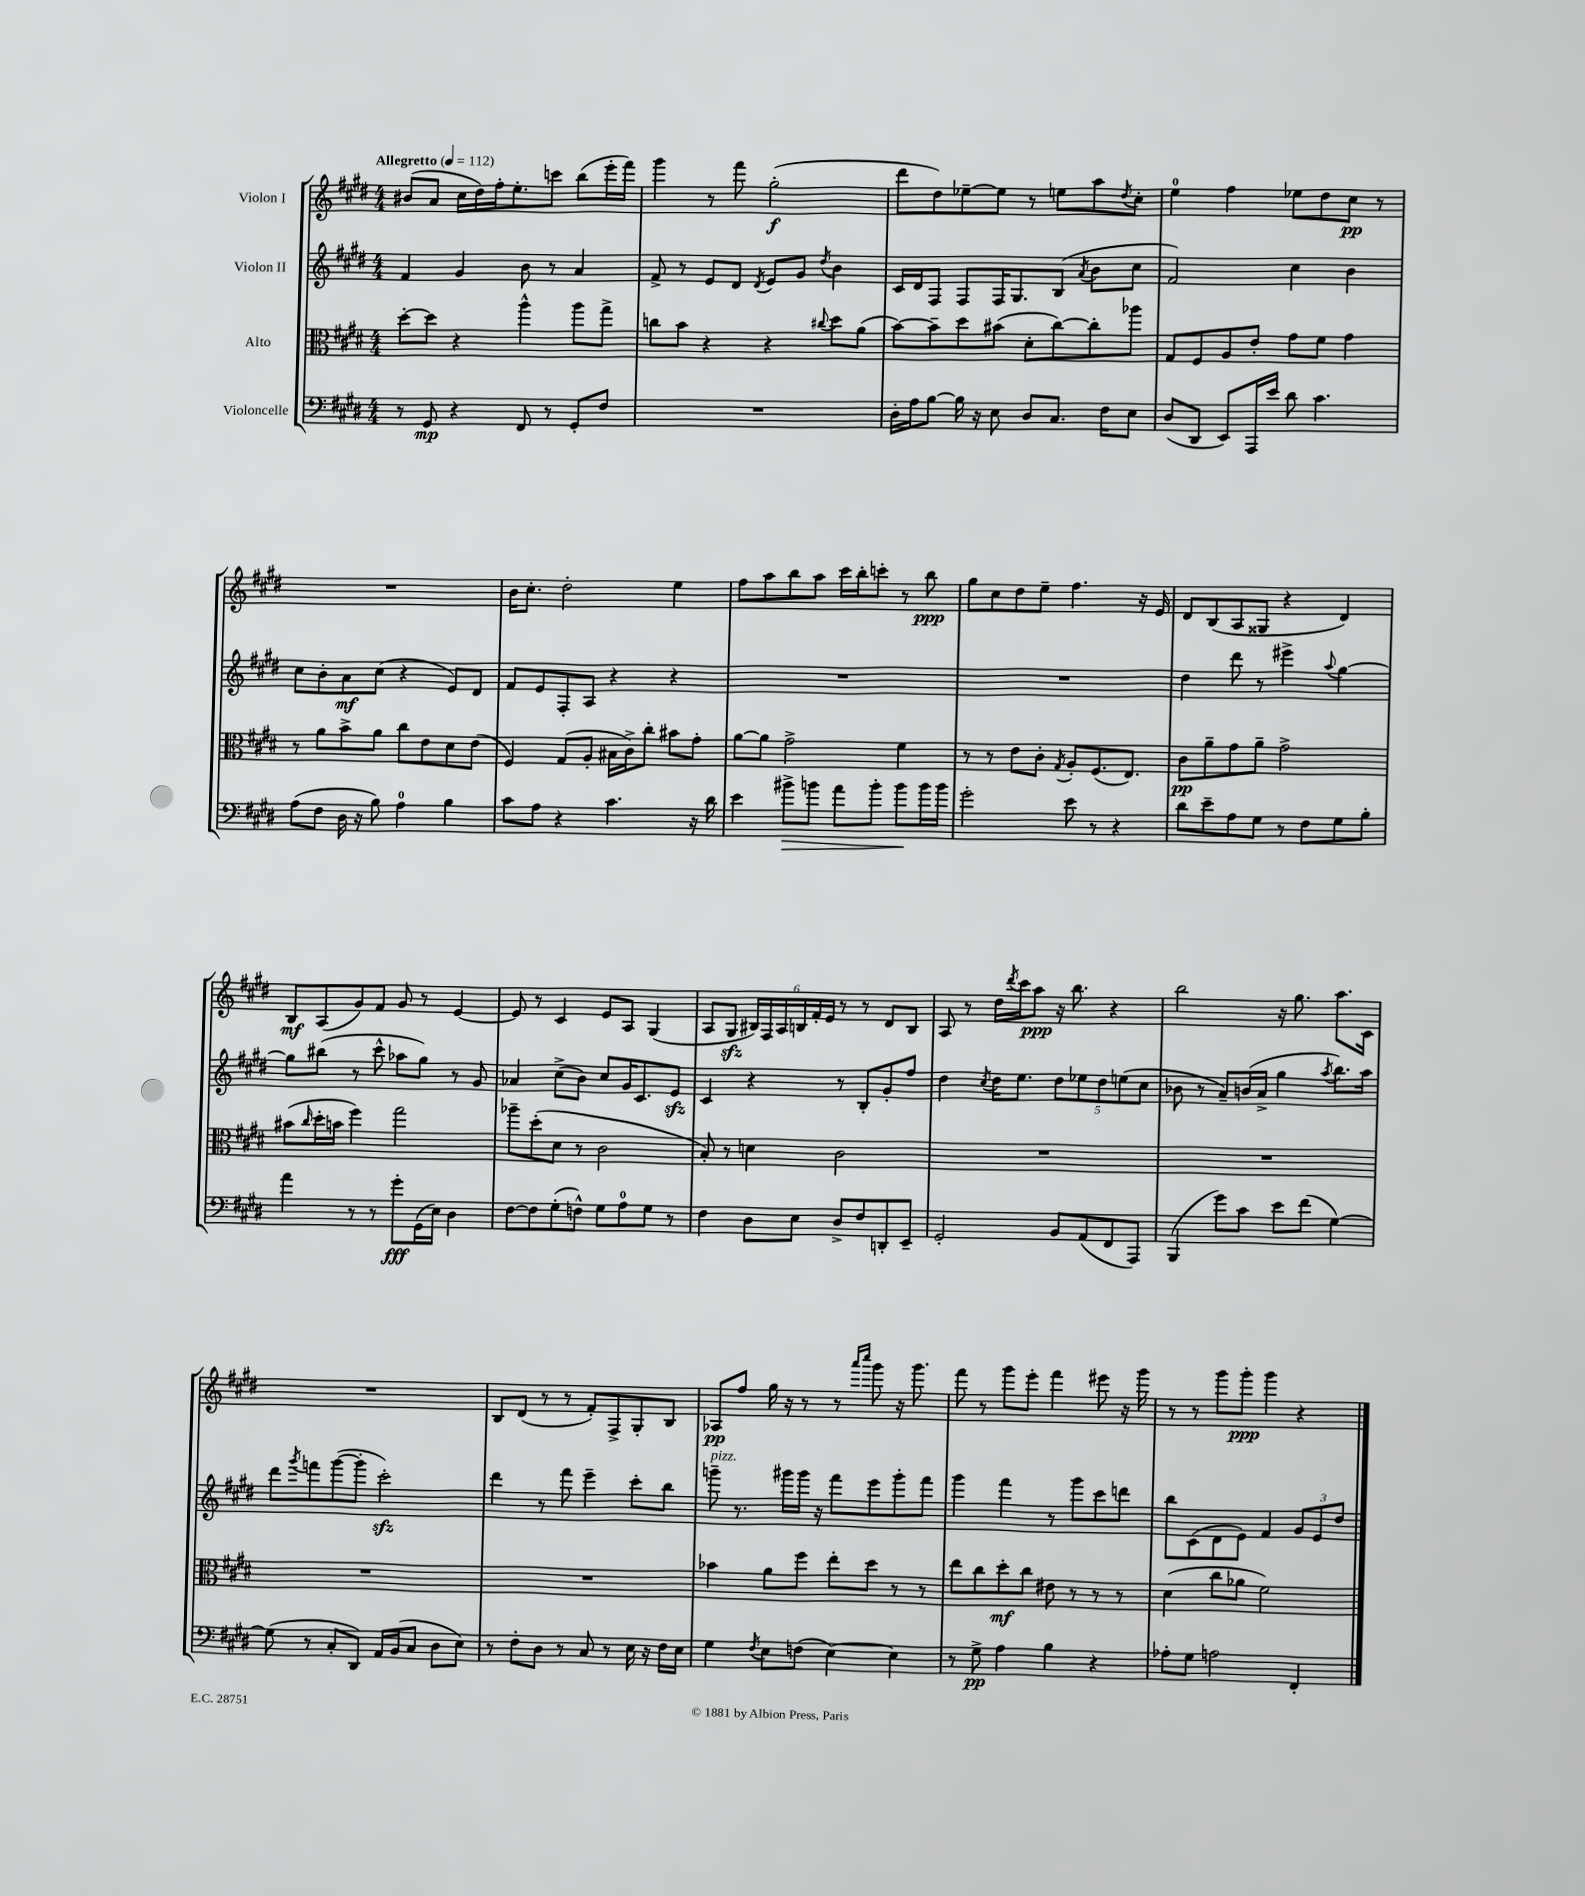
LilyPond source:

<<
\new StaffGroup <<
\new Staff = "s0" \with { instrumentName = "Violon I" } {
    \clef treble \key e \major \numericTimeSignature \time 4/4 \tempo "Allegretto" 4 = 112
    bis'8( a'8 cis''16 dis''16) fis''16-. e''8.-. c'''8 b''8( e'''16-. fis'''16) |
    gis'''4 r8 fis'''8 gis''2-.\f( |
    dis'''8 dis''8) ees''8~-- ees''8 r8 e''8 a''8 \acciaccatura { dis''8 } cis''8-. |
    e''4-0 fis''4 ees''8 dis''8 cis''8\pp r8 |
    R1 |
    b'16 cis''8.-. dis''2-. e''4 |
    fis''8 a''8 b''8 a''8 cis'''16 b''16-. c'''8-. r8 b''8\ppp |
    gis''8 cis''8 dis''8 e''8-- fis''4. r16 e'16 |
    dis'8 b8( a8 gisis8 r4 dis'4) |
    b8\mf a8( gis'8) fis'8 gis'8 r8 e'4~ |
    e'8 r8 cis'4 e'8 a8 gis4( |
    a8 gis8\sfz \tuplet 6/4 { bis16) fis16 a16 b16 fis'16-. e'16 } r8 r8 dis'8 b8 |
    a8 r8 dis''16 \acciaccatura { dis'''8 } cis'''16 a''8\ppp r16 b''8. r4 |
    b''2 r16 gis''8. a''8. cis'16 |
    R1 |
    b8 dis'8( r8 r8 fis'8-.) fis8-> gis8-. b8 |
    aes8\pp fis''8 gis''16 r16 r8 r8 \grace { a'''16 cis''''16 } gis'''8 r16 gis'''8. |
    fis'''8 r8 gis'''8 e'''8-. fis'''4 eis'''8 r16 gis'''16 |
    r8 r8 gis'''8 gis'''8-.\ppp gis'''4 r4 \bar "|." |
}
\new Staff = "s1" \with { instrumentName = "Violon II" } {
    \clef treble \key e \major \numericTimeSignature \time 4/4
    fis'4 gis'4 b'8 r8 a'4 |
    fis'8-> r8 e'8 dis'8 \acciaccatura { dis'8 } e'8 gis'8 \acciaccatura { dis''8 } b'4 |
    cis'16 dis'16 fis8 fis8 fis16 gis8. b8( \acciaccatura { a'8 } b'8 cis''8 |
    fis'2) cis''4 b'4 |
    cis''8 b'8-. a'8\mf cis''8( r4 e'8) dis'8 |
    fis'8 e'8 fis8-. a8 r4 r4 |
    R1 |
    R1 |
    dis''4 dis'''8 r8 eis'''4-> \appoggiatura { a''8 } gis''4~ |
    gis''8 bis''8( r8 cis'''8-^ aes''8 gis''8) r8 gis'8 |
    aes'4 cis''8->( b'8) cis''8 gis'16 cis'8. e'8\sfz |
    cis'4 r4 r8 b8-. gis'8-. fis''8 |
    dis''4 \acciaccatura { cis''8 } dis''16 e''8. \tuplet 5/4 { dis''8 ees''8 dis''8 e''8( cis''8 } |
    bes'8 r8 a'8--) b'16( a'16-> gis''4 \acciaccatura { a''8 } b''8.) a''16 |
    dis'''8 \acciaccatura { gis'''8 } f'''8 gis'''8~( gis'''8-. cis'''2-.\sfz) |
    dis'''4 r8 fis'''8 e'''4-- cis'''8-. b''8 |
    g'''8--^\markup { \italic "pizz." } r8. gis'''16 gis'''16 r16 fis'''8 e'''8 gis'''8-. fis'''8 |
    gis'''4 fis'''4 r8 gis'''8 cis'''8 d'''8 |
    b''8 cis'8( dis'8 e'8) fis'4 \tuplet 3/2 { gis'8 e'8 dis''8 } \bar "|." |
}
\new Staff = "s2" \with { instrumentName = "Alto" } {
    \clef alto \key e \major \numericTimeSignature \time 4/4
    dis''8~-. dis''8 r4 a''4-^ a''8 gis''8-> |
    c''8 b'8 r4 r4 \appoggiatura { cis''8 } dis''8 a'8( |
    b'8~) b'8-- dis''8 bis'8( dis'8-. cis''8~) cis''8-. aes''8 |
    gis8 fis8 a8 e'8-. gis'8 fis'8 gis'4 |
    r8 a'8 b'8-> a'8 cis''8 e'8 dis'8 e'8( |
    fis4) gis8( a8-. bis16 cis'16->) cis''8-. bis'8 gis'8-. |
    a'8~ a'8 gis'2-> fis'4 |
    r8 r8 e'8 cis'8-. \acciaccatura { gis8 } a8-. fis8.( e8.) |
    cis'8\pp a'8-- gis'8 a'8-- gis'2-> |
    bis'8( \grace { cis''16 } dis''16-. b'16 fis''4) gis''2 |
    aes''8-- dis''8-.( dis'8 r8 cis'2 |
    b8-.) r8 d'4 cis'2 |
    R1 |
    R1 |
    R1 |
    R1 |
    bes'4 a'8 fis''8 e''8-. dis''8 r8 r8 |
    e''8 cis''8 dis''8-.\mf cis''8 eis'8 r8 r8 r8 |
    dis'4( cis''8 aes'8 fis'2) \bar "|." |
}
\new Staff = "s3" \with { instrumentName = "Violoncelle" } {
    \clef bass \key e \major \numericTimeSignature \time 4/4
    r8 gis,8\mp r4 fis,8 r8 gis,8-. fis8 |
    R1 |
    dis16-. a16 b8~ b16 r16 e8 dis8 cis8. fis16 e8 |
    dis8( dis,8 e,8) a,,16 e'16 dis'8 cis'4. |
    a8( fis8 dis16 r16 b8) a4-0 b4 |
    cis'8 a8 r4 cis'4. r16 dis'16 |
    e'4 bis'8->\> b'8 a'8 b'8-. b'8\! b'16 b'16 |
    gis'2-. e'8 r8 r4 |
    dis'8 e'8-- a8 gis8 r8 fis8 gis8 b8-. |
    a'4 r8 r8 gis'8-.\fff gis,16( e16) dis4 |
    fis8~ fis8 gis8-.( f8-^) gis8 a8-0 gis8 r8 |
    fis4 dis8 e8 dis8-> fis8 d,8-. e,8-- |
    gis,2-. b,8 a,8( fis,8 a,,8) |
    b,,4( gis'8) cis'8 e'8 fis'8( gis4~) |
    gis8( r8 cis8-. dis,8) a,16 b,16( cis8 dis8 e8) |
    r8 fis8-. dis8 r8 cis8 r8 e16 r16 fis16 e16 |
    gis4 \acciaccatura { fis8 } e8 f8( e4~) e4 |
    r8 gis8->\pp a4 b4 r4 |
    aes8-. gis8 a2 fis,4-. \bar "|." |
}
>>
>>
\layout { \context { \Score \remove "Bar_number_engraver" } }
